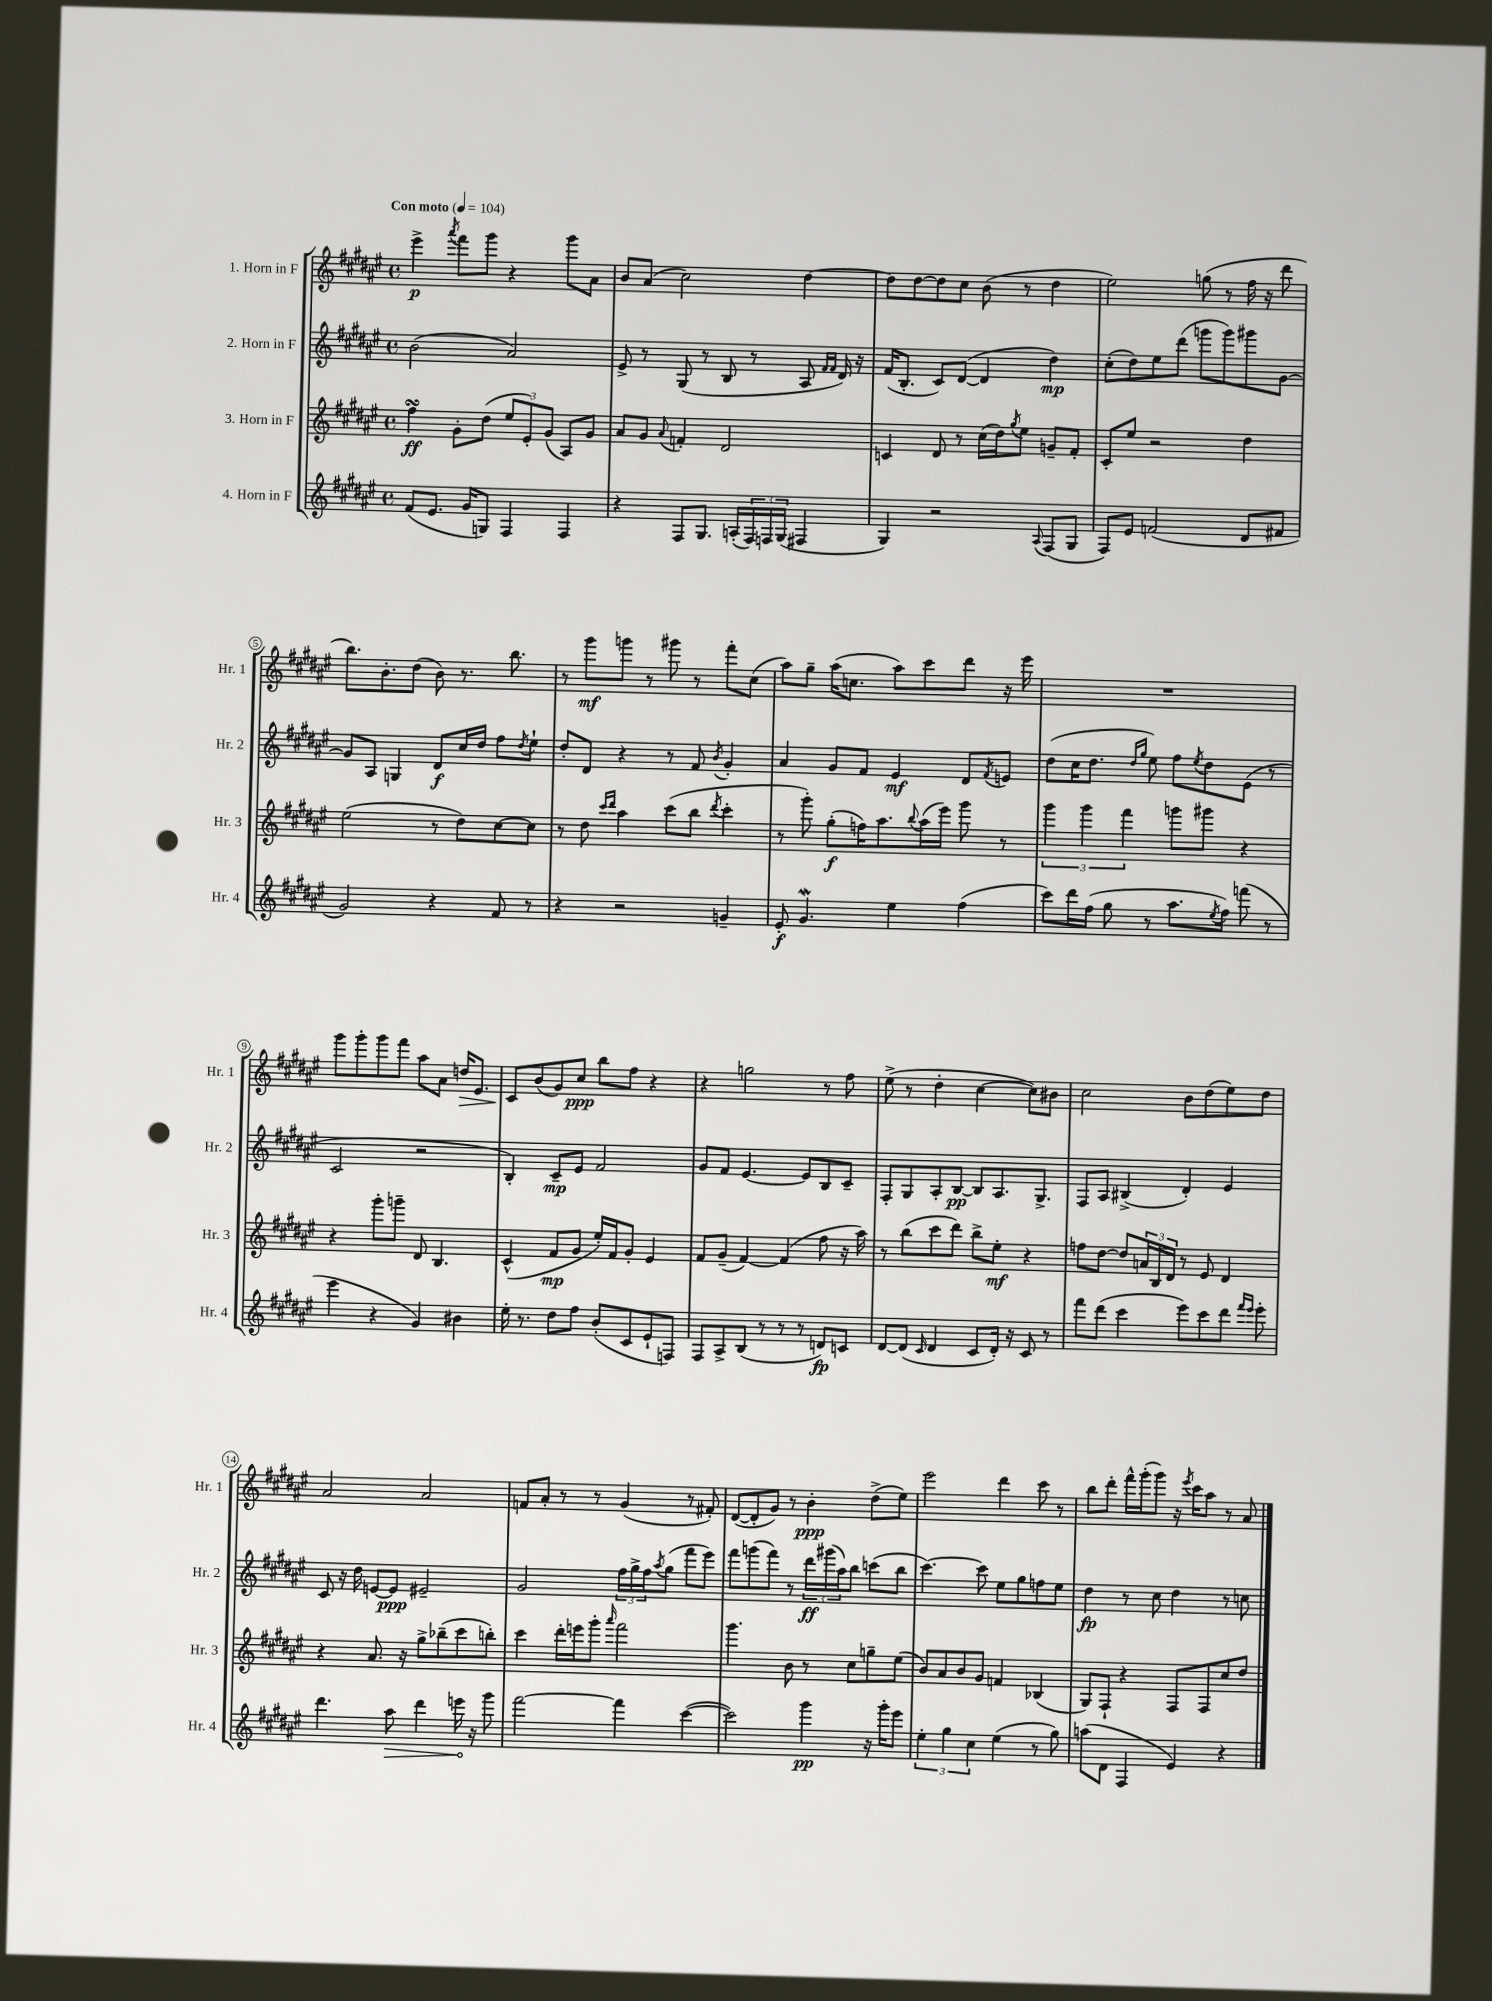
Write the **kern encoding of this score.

**kern	**kern	**kern	**kern
*staff4	*staff3	*staff2	*staff1
*clefG2	*clefG2	*clefG2	*clefG2
*k[f#c#g#d#a#e#]	*k[f#c#g#d#a#e#]	*k[f#c#g#d#a#e#]	*k[f#c#g#d#a#e#]
*M4/4	*M4/4	*M4/4	*M4/4
*met(c)	*met(c)	*met(c)	*met(c)
*MM104	*MM104	*MM104	*MM104
(8f#/L	4ff#\	(2b\	4eee#^\
8.e#/J	.	.	.
.	.	.	8qaaa#/
.	8g#'\L	.	8fff#\L
16g#/LK	.	.	.
8G/J)	(8dd#\J	.	8ggg#\J
4F#/	12ee#/L	2a#/)	4r
.	12e#'/)	.	.
.	(12g#/J	.	.
4F#/	8A#/L)	.	8ggg#\L
.	8g#/J	.	8a#\J
=	=	=	=
4r	8a#/L	8e#^/	8b/L
.	8g#/J	8r	(8a#/J
.	8qqa#/	.	.
8F#/L	4f'/	(8G#/	2cc#\)
8.G#/J	.	8r	.
.	2d#/	8B/	.
(16A'/LL	.	.	.
24F#/)	.	8r	.
24F/	.	.	.
(24G#/JJ	.	.	.
4F#/	.	8A#/	[4dd#\
.	.	16qqf#/LL	.
.	.	16qqf#/JJ	.
.	.	16d#/)	.
.	.	16r	.
=	=	=	=
4G#/)	4c/	(16f#/LK	8dd#\]L
.	.	8.B'/J	.
.	.	.	[8dd#\
2r	8d#/	8c#/L)	8dd#\]
.	8r	([8d#/J	8cc#\J
.	(16cc#\LL	4d#/]	(8b\
.	16dd#\J)	.	.
.	8qgg#/	.	.
.	8ee#\J	.	8r
8qqA#/	.	.	.
(8F#/L	8g~/L	4dd#\)	4dd#\
8G#/J	8f#'/J	.	.
=	=	=	=
8F#/L)	8c#'/L	(8cc#'\L	2ee#\)
8e#/J	8ee#/J	8dd#\)	.
(2f/	2r	8ee#\	.
.	.	(8ddd#\J	.
.	.	8ggg\L	(8gg\
.	.	8ggg\)	8r
8d#/L	4dd#\	8ggg#\	16ff#\
.	.	.	16r
8f#/J	.	[8g#\J	8ddd#\
=	=	=	=
2g#/)	(2ee#\	8g#/]L	8.bb\L)
.	.	8A#/J	.
.	.	.	8.b'\
.	.	4G/	.
.	.	.	(8dd#\J
4r	8r	8d#/L	8b\)
.	8dd#\L)	16cc#/L	8.r
.	.	16dd#/JJ	.
8f#/	[8cc#\	8ff#\L	.
.	.	.	8.bb\
.	.	8qdd#/	.
8r	8cc#\]J	8ee#`\J	.
=	=	=	=
4r	8r	8dd#'/L	8r
.	8dd#\	8d#/J	8ggg#\L
.	16qqccc#/LL	.	.
.	16qqddd#/JJ	.	.
2r	4aa#\	4r	8ggg\J
.	.	.	8r
.	(8ccc#\L	8r	8ggg#\
.	8bb\J	8f#/	8r
.	8qddd#/	8qb/	.
4g~/	4ccc#'\	4g#'/	8fff#'\L
.	.	.	(8cc#\J
=	=	=	=
8e#'/	8r	4a#/	8aa#\L)
4.g#/	8ggg#'\)	.	8gg#~\J
.	(8gg#'\L	8g#/L	(16aa#\LK
.	.	.	8.cc\J
.	16ff\K)	8f#/J	.
.	8.aa#\	.	.
4ee#\	.	4e#/	8aa#\L)
.	8qqbb/	.	.
.	(16aa#\L	.	8ccc#\
.	16eee#\JJ)	.	.
(4ff#\	8ggg#\	8d#/L	8ddd#\J
.	.	8qf#/	.
.	8r	8e/J	16r
.	.	.	16eee#\
=	=	=	=
8ccc#\L)	6ggg#\	(8dd#\L	1r
16ddd#\L	.	16cc#\K	.
.	6ggg#\	.	.
(16ff#\JJ	.	8.dd#\J	.
8gg#\	.	.	.
.	6fff#\	.	.
.	.	16qqdd#/LL	.
.	.	16qqgg#/JJ	.
8r	.	8ee#\)	.
8.aa#\L	8ggg\L	8ff#\L	.
.	.	8qee#/	.
.	8ggg#\J	8dd#\	.
8qee#/	.	.	.
16ff#\Jk)	.	.	.
(8fff\	4r	(8e#\J	.
8r	.	8r	.
=	=	=	=
4eee#\	4r	2c#/	8ggg#\L
.	.	.	8ggg#'\
4r	8ggg#'\L	.	8ggg#\
.	8ggg~\J	.	8fff#\J
4g#/)	8d#/	2r	8aa#\L
.	4.B/	.	8a#\J
4b#\	.	.	16dd/LK
.	.	.	8.e#/J
=	=	=	=
16ee#'\	(4c#^^/	4B'/)	8c#/L
8.r	.	.	.
.	.	.	(8b/
8dd#\L	8f#/L	8c#~/L	8g#/)
8ff#\J	8g#/J	8e#/J	8cc#/J
(8b'/L	16ee#'/LL)	2f#/	8bb\L
.	16f#/J	.	.
8c#/	8g#'/J	.	8ff#\J
8e#`/	4e#/	.	4r
8F/J)	.	.	.
=	=	=	=
8F#/L	8f#/L	8g#/L	4r
8A#^/	(8g#~/J	8f#/J	.
(8B/J	[4f#/)	[4.e#/	2gg\
8r	.	.	.
8r	(4f#/]	.	.
8r	.	8e#/]L	.
8d/L)	8ff#\	8B/	8r
8c/J	16r	8c#~/J	8ff#\
.	16aa#\)	.	.
=	=	=	=
[8d#/L	8r	8F#'/L	(8ee#^\
(8d#/]J	(8bb\L	8G#/	8r
16qqc#/	.	.	.
4d#/	8ccc#\	8A#'/	4dd#'\
.	8ddd#\J)	[8B/J	.
8c#/L	8bb^\L	8B/]L	[4cc#\
16d#'/Jk)	8ee#'\J	8.A#/	.
16r	.	.	.
8c#/	4r	.	8cc#\]L)
.	.	8.G#^/J	.
8r	.	.	8b#\J
=	=	=	=
8fff#\L	8ff\L	8F#/L	2cc#\
(8ddd#\J	[8dd#\J	8A#/J	.
4ccc#\	8dd#/]L	(4B#^/	.
.	24a/L	.	.
.	24B/	.	.
.	24d#/JJ	.	.
8eee#\L)	8r	4d#'/)	8b\L
8ccc#\	8e#/	.	(8dd#\
8ddd#\J	4d#/	4e#/	8ee#\)
16qqfff#/LL	.	.	.
16qqeee#/JJ	.	.	.
8eee#'\	.	.	8dd#\J
=	=	=	=
4.ddd#\	4r	8c#/	2a#/
.	.	16r	.
.	.	16dd#\	.
.	8.a#/	[8e/L	.
8aa#\	.	8e/]J	.
.	16r	.	.
4ddd#\	8gg#^\L	2e#~/	2a#/
.	(8bb-~\	.	.
16eee\	8ccc#\	.	.
16r	.	.	.
8ggg#\	8bb'\J)	.	.
=	=	=	=
[2fff#\	4ccc#\	2g#/	8f/L
.	.	.	8a#'/J
.	16ddd#'\LL	.	8r
.	16eee\J	.	.
.	8ggg#'\J	.	8r
.	16qqaaa#/	.	.
4fff#\]	2fff#\	24ff#\LL	(4g#/
.	.	24gg#^\	.
.	.	24ff#\J	.
.	.	8qaa#/	.
.	.	(8gg#\J	.
([4ccc#\	.	8fff#\L	8r
.	.	8eee#\J)	8f#'/)
=	=	=	=
2ccc#\])	4.ggg#\	8fff#\L	([8d#/L
.	.	(8ggg\	8d#'/]
.	.	8fff#\J)	8g#/J)
.	8b\	8r	8r
4ggg#\	8r	24ddd#\LL	4b'\
.	.	(24ggg#\	.
.	.	24aa#\J)	.
.	8cc#\L	8bb\J	.
16r	8gg~\	(8ccc\L	(8dd#^\L
16ggg#'\LK	.	.	.
8eee#\J	(8ee#\J	8bb\J	8ee#\J)
=	=	=	=
6ee#'\	8b/L)	[4.ccc#\)	2eee#\
.	8a#/	.	.
6gg#\	.	.	.
.	8b/	.	.
6cc#\	.	.	.
.	8g#/J	8ccc#\]	.
(4ee#\	4f/	8ee#\L	4ddd#\
.	.	8gg#\	.
8r	(4B-/	8ff\	8ccc#\
8gg#\)	.	8ee#\J	8r
=	=	=	=
(8aa\L	8G#/L)	4dd#\	8bb\L
8d#\J	8F#`/J	.	8ddd#'\J
4F#/	4r	8r	16fff#^^\LL
.	.	.	(16ggg#'\J
.	.	8cc#\	8ggg#\J)
4e#/)	8F#/L	4dd#\	16r
.	.	.	8qeee#/
.	.	.	16ccc#\LK
.	8F#/	.	8aa#\J
4r	8cc#/	8r	8r
.	8dd#/J	8cc\	8a#/
==	==	==	==
*-	*-	*-	*-
